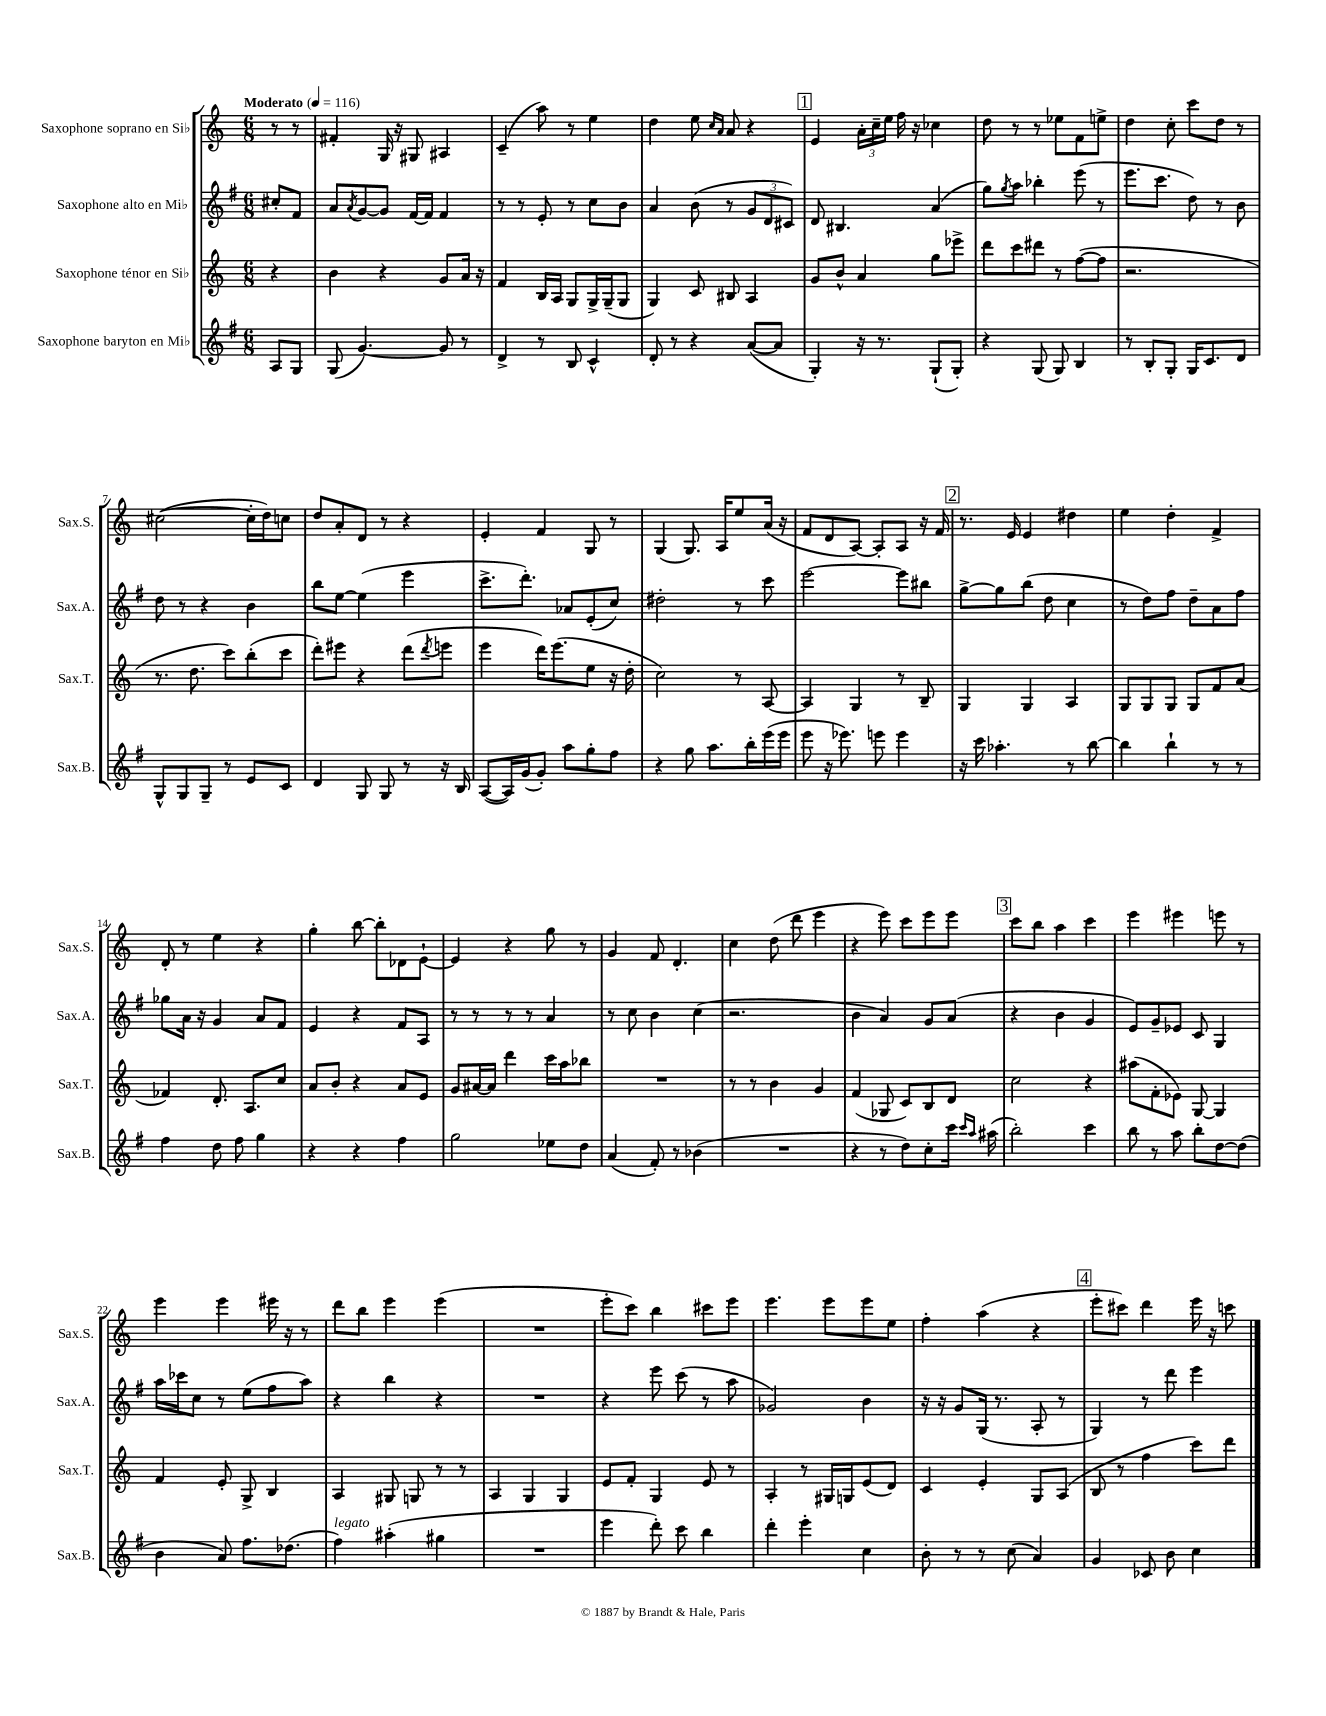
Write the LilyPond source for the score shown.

<<
\new StaffGroup <<
\new Staff = "s0" \with { instrumentName = "Saxophone soprano en Sib" shortInstrumentName = "Sax.S." } {
    \clef treble \key c \major \numericTimeSignature \time 6/8 \partial 4 \tempo "Moderato" 4 = 116
    r8 r8 |
    fis'4-. g16 r16 gis8 ais4 |
    c'4--( a''8) r8 e''4 |
    d''4 e''8 \grace { c''16 a'16 } a'8 r4 |
    \mark \markup { \box "1" } e'4 \tuplet 3/2 { a'16-. c''16-- e''16 } f''16 r16 ces''4 |
    d''8 r8 r8 ees''8 f'8 e''8-> |
    d''4 c''8-. c'''8 d''8 r8 |
    cis''2~( cis''16-. d''16) c''8 |
    d''8 a'8-. d'8 r8 r4 |
    e'4-. f'4 g8 r8 |
    g4( g8.) a16 e''8 a'16( r16 |
    f'8 d'8 a8~) a8-. a8 r16 f'16 |
    \mark \markup { \box "2" } r8. e'16 e'4 dis''4 |
    e''4 d''4-. f'4-> |
    d'8-. r8 e''4 r4 |
    g''4-. b''8~ b''8-. des'8 e'8~-! |
    e'4 r4 g''8 r8 |
    g'4 f'8 d'4.-. |
    c''4 d''8( d'''8 e'''4 |
    r4 e'''8) c'''8 e'''8 e'''8 |
    \mark \markup { \box "3" } c'''8 b''8 a''4 c'''4 |
    e'''4 eis'''4 e'''8 r8 |
    e'''4 e'''4 eis'''16 r16 r8 |
    d'''8 b''8 e'''4 e'''4( |
    R2. |
    e'''8-. c'''8) b''4 cis'''8 e'''8 |
    e'''4. e'''8 e'''8 e''8 |
    f''4-. a''4( r4 |
    \mark \markup { \box "4" } e'''8-. cis'''8) d'''4 e'''16 r16 c'''8 \bar "|." |
}
\new Staff = "s1" \with { instrumentName = "Saxophone alto en Mib" shortInstrumentName = "Sax.A." } {
    \clef treble \key g \major \numericTimeSignature \time 6/8 \partial 4
    cis''8-. fis'8 |
    a'8 \acciaccatura { a'8 } g'8~ g'8 fis'16~ fis'16 fis'4 |
    r8 r8 e'8-. r8 c''8 b'8 |
    a'4 b'8( r8 \tuplet 3/2 { g'8 d'8 cis'8) } |
    \mark \markup { \box "1" } d'8 bis4. a'4( |
    g''8) \acciaccatura { g''8 } a''8 bes''4-. e'''8( r8 |
    e'''8. c'''8. d''8) r8 b'8 |
    d''8 r8 r4 b'4 |
    b''8 e''8~ e''4( e'''4 |
    c'''8.-> d'''8.-.) aes'8 e'8-.( c''8) |
    dis''2-. r8 c'''8 |
    e'''2~ e'''8 bis''8 |
    \mark \markup { \box "2" } g''8~-> g''8 b''8( d''8 c''4 |
    r8 d''8) fis''8 d''8-- a'8 fis''8 |
    ges''8 a'16 r16 g'4 a'8 fis'8 |
    e'4 r4 fis'8 a8 |
    r8 r8 r8 r8 a'4 |
    r8 c''8 b'4 c''4( |
    r2. |
    b'4 a'4) g'8 a'8( |
    \mark \markup { \box "3" } r4 b'4 g'4 |
    e'8) g'8-- ees'8 c'8 g4 |
    a''16 ces'''16 c''8 r8 e''8( fis''8 a''8) |
    r4 b''4 r4 |
    R2. |
    r4 e'''8 c'''8( r8 a''8 |
    ges'2) b'4 |
    r16 r16 g'8 g16( r8. a8-. r8 |
    \mark \markup { \box "4" } g4) r8 d'''8 e'''4 \bar "|." |
}
\new Staff = "s2" \with { instrumentName = "Saxophone ténor en Sib" shortInstrumentName = "Sax.T." } {
    \clef treble \key c \major \numericTimeSignature \time 6/8 \partial 4
    r4 |
    b'4 r4 g'8 a'16 r16 |
    f'4 b16 a16 g8 g16-> g16--( g8 |
    g4) c'8 bis8 a4 |
    \mark \markup { \box "1" } g'8 b'8-^ a'4 g''8 ees'''8-> |
    d'''8 c'''8 dis'''8 r8 f''8~( f''8 |
    r2. |
    r8. d''8. c'''8) b''8-.( c'''8 |
    d'''8-.) eis'''8 r4 d'''8( \acciaccatura { d'''8 } e'''8 |
    e'''4 d'''16) e'''8.( e''8 r16 d''16-. |
    c''2) r8 a8~ |
    a4 g4 r8 b8-- |
    \mark \markup { \box "2" } g4 g4 a4 |
    g8 g8 g8 g8 f'8 a'8( |
    fes'4) d'8.-. a8. c''8 |
    a'8 b'8-. r4 a'8 e'8 |
    g'8 ais'16~ ais'16 d'''4 c'''16 a''16 bes''8 |
    R2. |
    r8 r8 b'4 g'4 |
    f'4( ges8 c'8) b8 d'8 |
    \mark \markup { \box "3" } c''2 r4 |
    ais''8( f'8-. ees'8) g8~ g4 |
    f'4 e'8-. g8-> b4 |
    a4 gis8 g8 r8 r8 |
    a4 g4 g4 |
    e'8 f'8-. g4 e'8 r8 |
    a4-. r8 gis16 g16 e'8( d'8) |
    c'4 e'4-. g8 a8( |
    \mark \markup { \box "4" } b8 r8 f''4 c'''8) d'''8 \bar "|." |
}
\new Staff = "s3" \with { instrumentName = "Saxophone baryton en Mib" shortInstrumentName = "Sax.B." } {
    \clef treble \key g \major \numericTimeSignature \time 6/8 \partial 4
    a8 g8 |
    g8( g'4.~) g'8 r8 |
    d'4-> r8 b8 c'4-^ |
    d'8-. r8 r4 a'8~( a'8 |
    \mark \markup { \box "1" } g4-.) r16 r8. g8-!( g8-.) |
    r4 g8( g8) b4 |
    r8 b8-. g8-. g16 c'8. d'8 |
    g8-^ g8 g8-- r8 e'8 c'8 |
    d'4 g8 g8 r8 r16 b16 |
    a8~( a16) g'16( g'8-.) a''8 g''8-. fis''8 |
    r4 g''8 a''8. b''16-. e'''16( e'''16 |
    e'''8 r16 ees'''8.) e'''8 e'''4 |
    \mark \markup { \box "2" } r16 c'''16 aes''4.-. r8 b''8~ |
    b''4 b''4-! r8 r8 |
    fis''4 d''8 fis''8 g''4 |
    r4 r4 fis''4 |
    g''2 ees''8 d''8 |
    a'4( fis'8-.) r8 bes'4( |
    R2. |
    r4 r8 d''8) c''8-. c'''16 \grace { c'''16 a''16 } ais''16( |
    \mark \markup { \box "3" } b''2-.) c'''4 |
    b''8 r8 a''8 b''8-. d''8~ d''8( |
    b'4 a'8) fis''8. des''8.( |
    fis''4^\markup { \italic "legato" }) ais''4-.( gis''4 |
    R2. |
    e'''4 d'''8-.) c'''8 b''4 |
    d'''4-. e'''4-. c''4 |
    b'8-. r8 r8 c''8( a'4) |
    \mark \markup { \box "4" } g'4 ces'8 b'8 c''4 \bar "|." |
}
>>
>>
